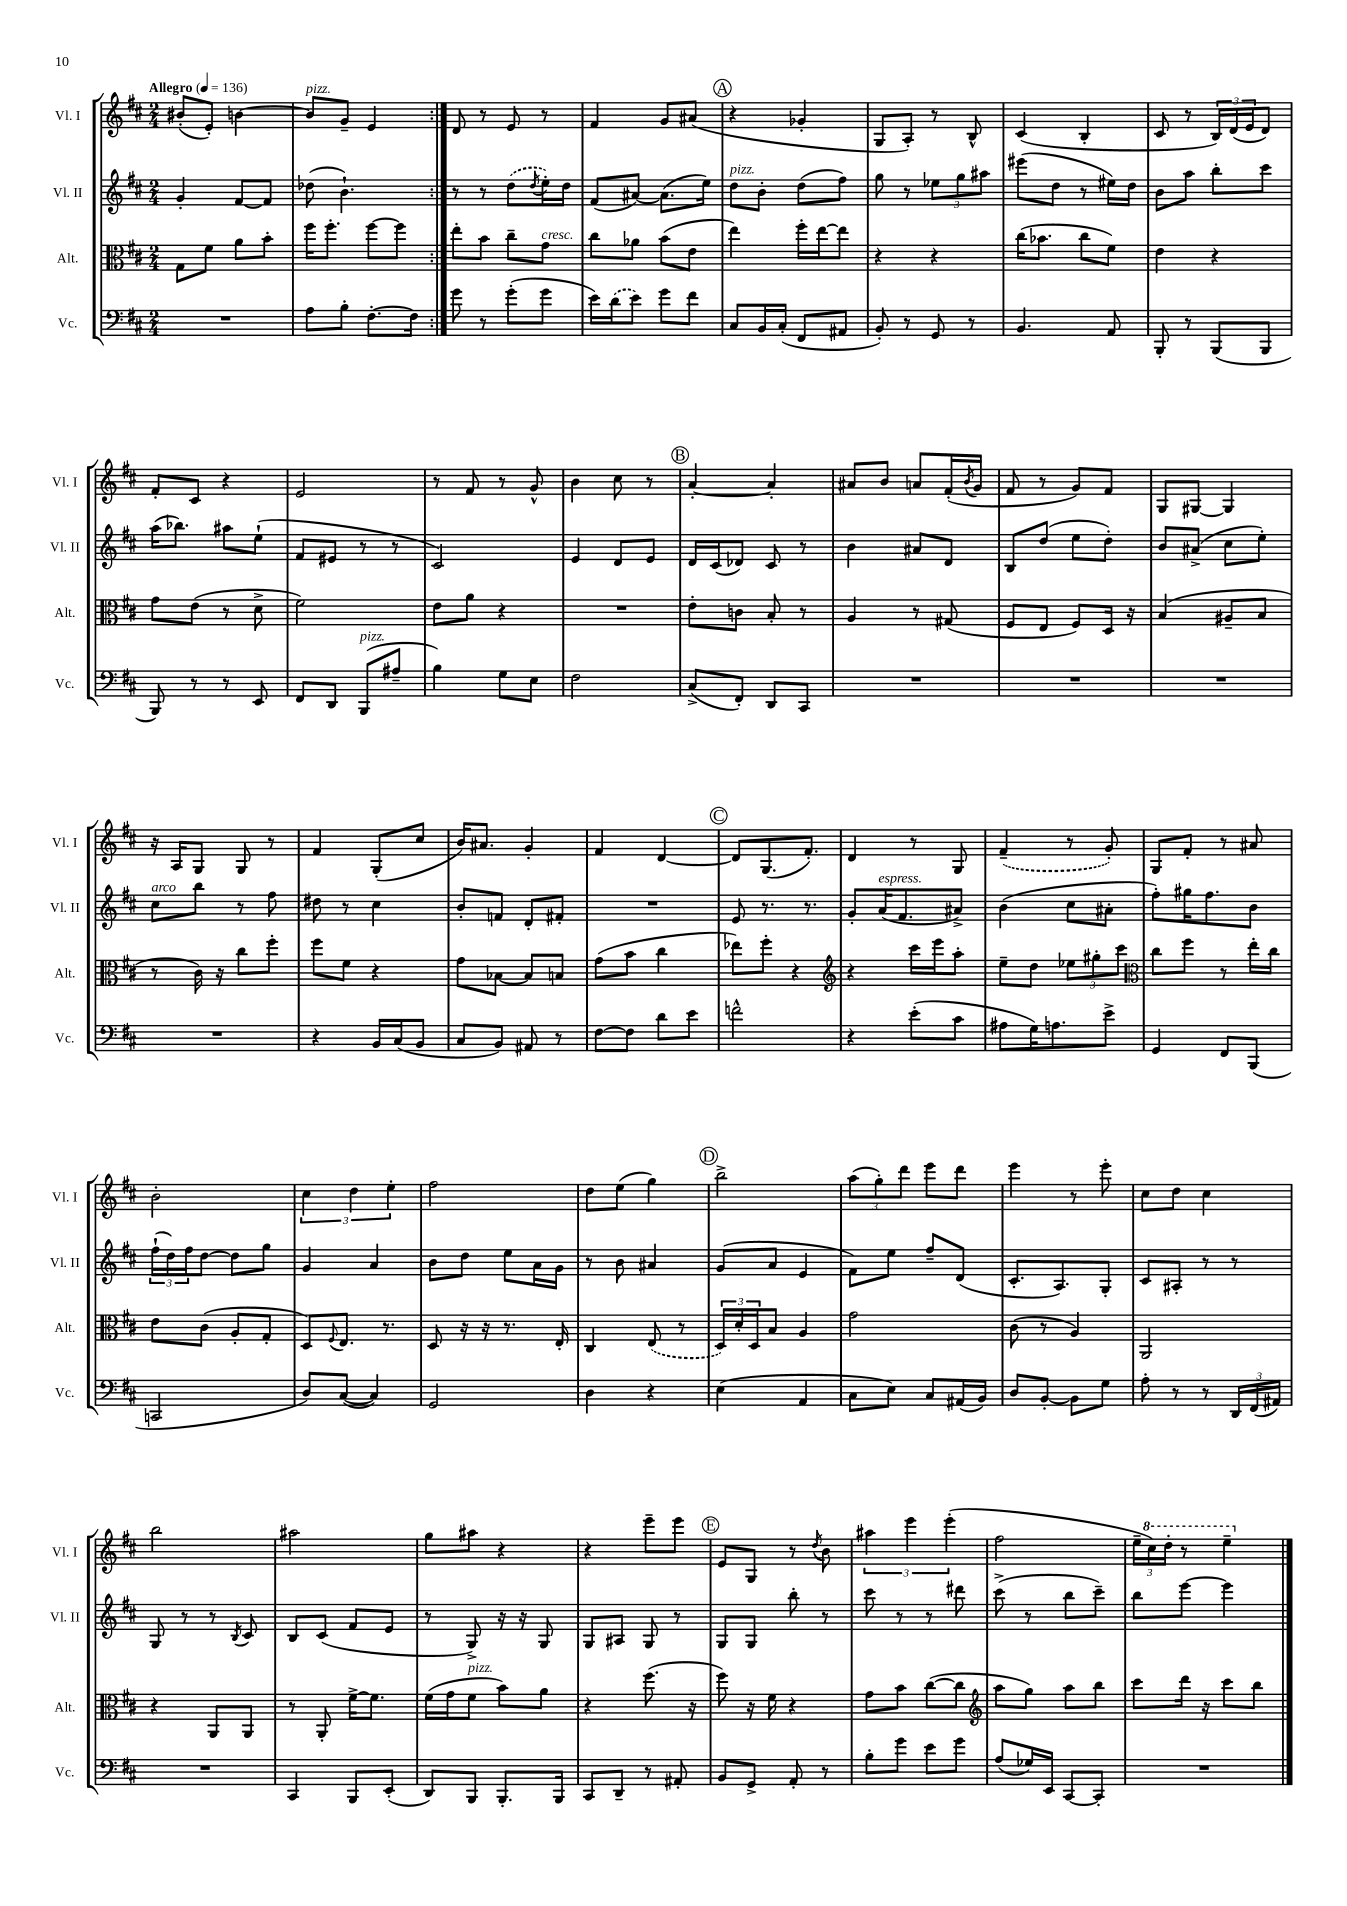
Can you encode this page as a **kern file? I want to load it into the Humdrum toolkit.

**kern	**kern	**kern	**kern
*staff4	*staff3	*staff2	*staff1
*clefF4	*clefC3	*clefG2	*clefG2
*k[f#c#]	*k[f#c#]	*k[f#c#]	*k[f#c#]
*M2/4	*M2/4	*M2/4	*M2/4
*MM136	*MM136	*MM136	*MM136
2r	8G	4g'	(8b#'
.	8f#	.	8e')
.	8a	[8f#	[4b
.	8b'	8f#]	.
=	=	=	=
8A	16ff#	(8dd-	8b]
.	8.ff#'	.	.
8B'	.	4.b`)	8g~
[8.F#'	[8ff#	.	4e
.	8ff#]	.	.
16F#]	.	.	.
=:|!	=:|!	=:|!	=:|!
8g	8ee'	8r	8d
8r	8b	8r	8r
(8g'	8cc#~	(8dd	8e
.	.	8qdd	.
8g	8g	16ee')	8r
.	.	16dd	.
=	=	=	=
16e)	8cc#	(8f#	4f#
(16d	.	.	.
8e)	8a-	[8a#)	.
8g	(8b	(8.a#]	8g
8f#	8e	.	(8a#
.	.	16ee)	.
=	=	=	=
8C#	4ee)	8dd	4r
16BB	.	8b'	.
(16C#'	.	.	.
8FF#	16ff#'	(8dd	4g-'
.	[16ee	.	.
8AA#	8ee]	8ff#)	.
=	=	=	=
8BB')	4r	8gg	8G
8r	.	8r	8A')
8GG	4r	12ee-	8r
.	.	12gg	.
8r	.	.	8B^^
.	.	12aa#	.
=	=	=	=
4.BB	(16cc#	(8eee#	(4c#
.	8.b-	.	.
.	.	8dd	.
.	8cc#	8r	4B'
8AA	8f#)	16ee#)	.
.	.	16dd	.
=	=	=	=
8BBB'	4e	8b	8c#
8r	.	8aa	8r
(8BBB	4r	8bb'	24B)
.	.	.	(24d
.	.	.	24e
8BBB	.	8ccc#	8d)
=	=	=	=
8BBB)	8g	(16aa	8f#'
.	.	8.bb-)	.
8r	(8e	.	8c#
8r	8r	8aa#	4r
8EE	8d^	(8ee`	.
=	=	=	=
8FF#	2f#)	8f#	2e
8DD	.	8e#	.
(8BBB	.	8r	.
8A#~	.	8r	.
=	=	=	=
4B)	8e	2c#)	8r
.	8a	.	8f#
8G	4r	.	8r
8E	.	.	8g^^
=	=	=	=
2F#	2r	4e	4b
.	.	8d	8cc#
.	.	8e	8r
=	=	=	=
(8C#^	8e'	16d	[4a'
.	.	(16c#	.
8FF#')	8c	8d-)	.
8DD	8B'	8c#	4a']
8CC#	8r	8r	.
=	=	=	=
2r	4A	4b	8a#
.	.	.	8b
.	8r	8a#	8a
.	(8G#	8d	(16f#'
.	.	.	8qb
.	.	.	16g
=	=	=	=
2r	8F#	8B	8f#
.	8E	(8dd	8r
.	8F#)	8ee	8g)
.	16D	8dd')	8f#
.	16r	.	.
=	=	=	=
2r	(4B	8b	8G
.	.	(8a#^	[8G#
.	8A#~	8cc#	4G#]
.	8B	8ee')	.
=	=	=	=
2r	8r	8cc#	16r
.	.	.	16A
.	16c#)	8bb	8G
.	16r	.	.
.	8cc#	8r	8G
.	8ff#'	8ff#	8r
=	=	=	=
4r	8ff#	8dd#	4f#
.	8f#	8r	.
16BB	4r	4cc#	(8G'
(16C#	.	.	.
8BB	.	.	8cc#
=	=	=	=
8C#	8g	8b'	16b)
.	.	.	8.a#
8BB)	[8B-	8f	.
8AA#	8B-]	8d'	4g'
8r	8B	8f#'	.
=	=	=	=
[8F#	(8g	2r	4f#
8F#]	8b	.	.
8d	4cc#	.	[4d
8e	.	.	.
=	=	=	=
2f^^	8ee-)	8e	8d]
.	8ff#'	8.r	(8.G
.	4r	.	.
.	.	8.r	8.f#')
=	=	=	=
*	*clefG2	*	*
4r	4r	8g'	4d
.	.	(16a	.
.	.	8.f#	.
(8e'	16ccc#	.	8r
.	16eee	.	.
8c#	8aa'	8a#^)	8G
=	=	=	=
8A#	8ee~	(4b	(4f#~
16G)	8dd	.	.
8.A	.	.	.
.	12ee-	8cc#	8r
.	12gg#'	.	.
8e^	.	8a#'	8g')
.	12ccc#	.	.
=	=	=	=
*	*clefC3	*	*
4GG	8cc#	8ff#')	8G
.	8ff#	16gg#	8f#'
.	.	8.ff#	.
8FF#	8r	.	8r
(8BBB	16ee'	8b	8a#
.	16cc#	.	.
=	=	=	=
2CC	8e	(24ff#`	2b'
.	.	24dd)	.
.	.	24ff#	.
.	(8c#	[8dd	.
.	8A'	8dd]	.
.	8G'	8gg	.
=	=	=	=
8D)	8D)	4g	6cc#
.	8qqF#	.	.
([8C#	8.E	.	.
.	.	.	6dd
4C#])	.	4a	.
.	8.r	.	.
.	.	.	6ee'
=	=	=	=
2GG	8D	8b	2ff#
.	16r	8dd	.
.	16r	.	.
.	8.r	8ee	.
.	.	16a	.
.	16E'	16g	.
=	=	=	=
4D	4C#	8r	8dd
.	.	8b	(8ee
4r	(8E	4a#	4gg)
.	8r	.	.
=	=	=	=
(4E	24D)	(8g	2bb^
.	24d'	.	.
.	24D	.	.
.	8B	8a	.
4AA	4A	4e	.
=	=	=	=
8C#	2g	8f#)	(12aa
.	.	.	12gg')
8E)	.	8ee	.
.	.	.	12ddd
8C#	.	8ff#~	8eee
(16AA#	.	(8d	8ddd
16BB)	.	.	.
=	=	=	=
8D	(8c#	8.c#'	4eee
[8BB'	8r	.	.
.	.	8.A)	.
8BB]	4A)	.	8r
8G	.	8G'	8eee'
=	=	=	=
8A'	2AA	8c#	8cc#
8r	.	8A#'	8dd
8r	.	8r	4cc#
24DD	.	8r	.
(24FF#	.	.	.
24AA#)	.	.	.
=	=	=	=
2r	4r	8G	2bb
.	.	8r	.
.	8AA	8r	.
.	.	8qB	.
.	8AA	8c#	.
=	=	=	=
4CC#	8r	8B	2aa#
.	8AA'	(8c#	.
8BBB	[16f#^	8f#	.
.	8.f#]	.	.
(8EE'	.	8e	.
=	=	=	=
8DD)	(16f#	8r	8gg
.	16g	.	.
8BBB	8f#	8G^)	8aa#
8.BBB'	8b)	16r	4r
.	.	16r	.
.	8a	8G	.
16BBB	.	.	.
=	=	=	=
8CC#	4r	8G	4r
8DD~	.	8A#	.
8r	(8.ff#	8G	8eee~
8AA#'	.	8r	8eee
.	16r	.	.
=	=	=	=
8BB	8ff#)	8G	8e
8GG^	16r	8G	8G
.	16f#	.	.
8AA'	4r	8bb'	8r
.	.	.	8qdd
8r	.	8r	8b
=	=	=	=
8B'	8g	8ccc#	6aa#
8g	8b	8r	.
.	.	.	6eee
8e	([8cc#	8r	.
.	.	.	(6eee'
8g	8cc#]	8ddd#	.
=	=	=	=
*	*clefG2	*	*
(8A	8aa	(8ccc#^	2ff#
16G-)	8gg)	8r	.
16EE	.	.	.
[8CC#	8aa	8bb	.
8CC#']	8bb	8ccc#~)	.
=	=	=	=
2r	8ccc#	8bb	24ee~
.	.	.	24ccc#)
.	.	.	24ddd'
.	16ddd	[8eee	8r
.	16r	.	.
.	8ccc#	4eee]	4eee~
.	8bb	.	.
==	==	==	==
*-	*-	*-	*-
